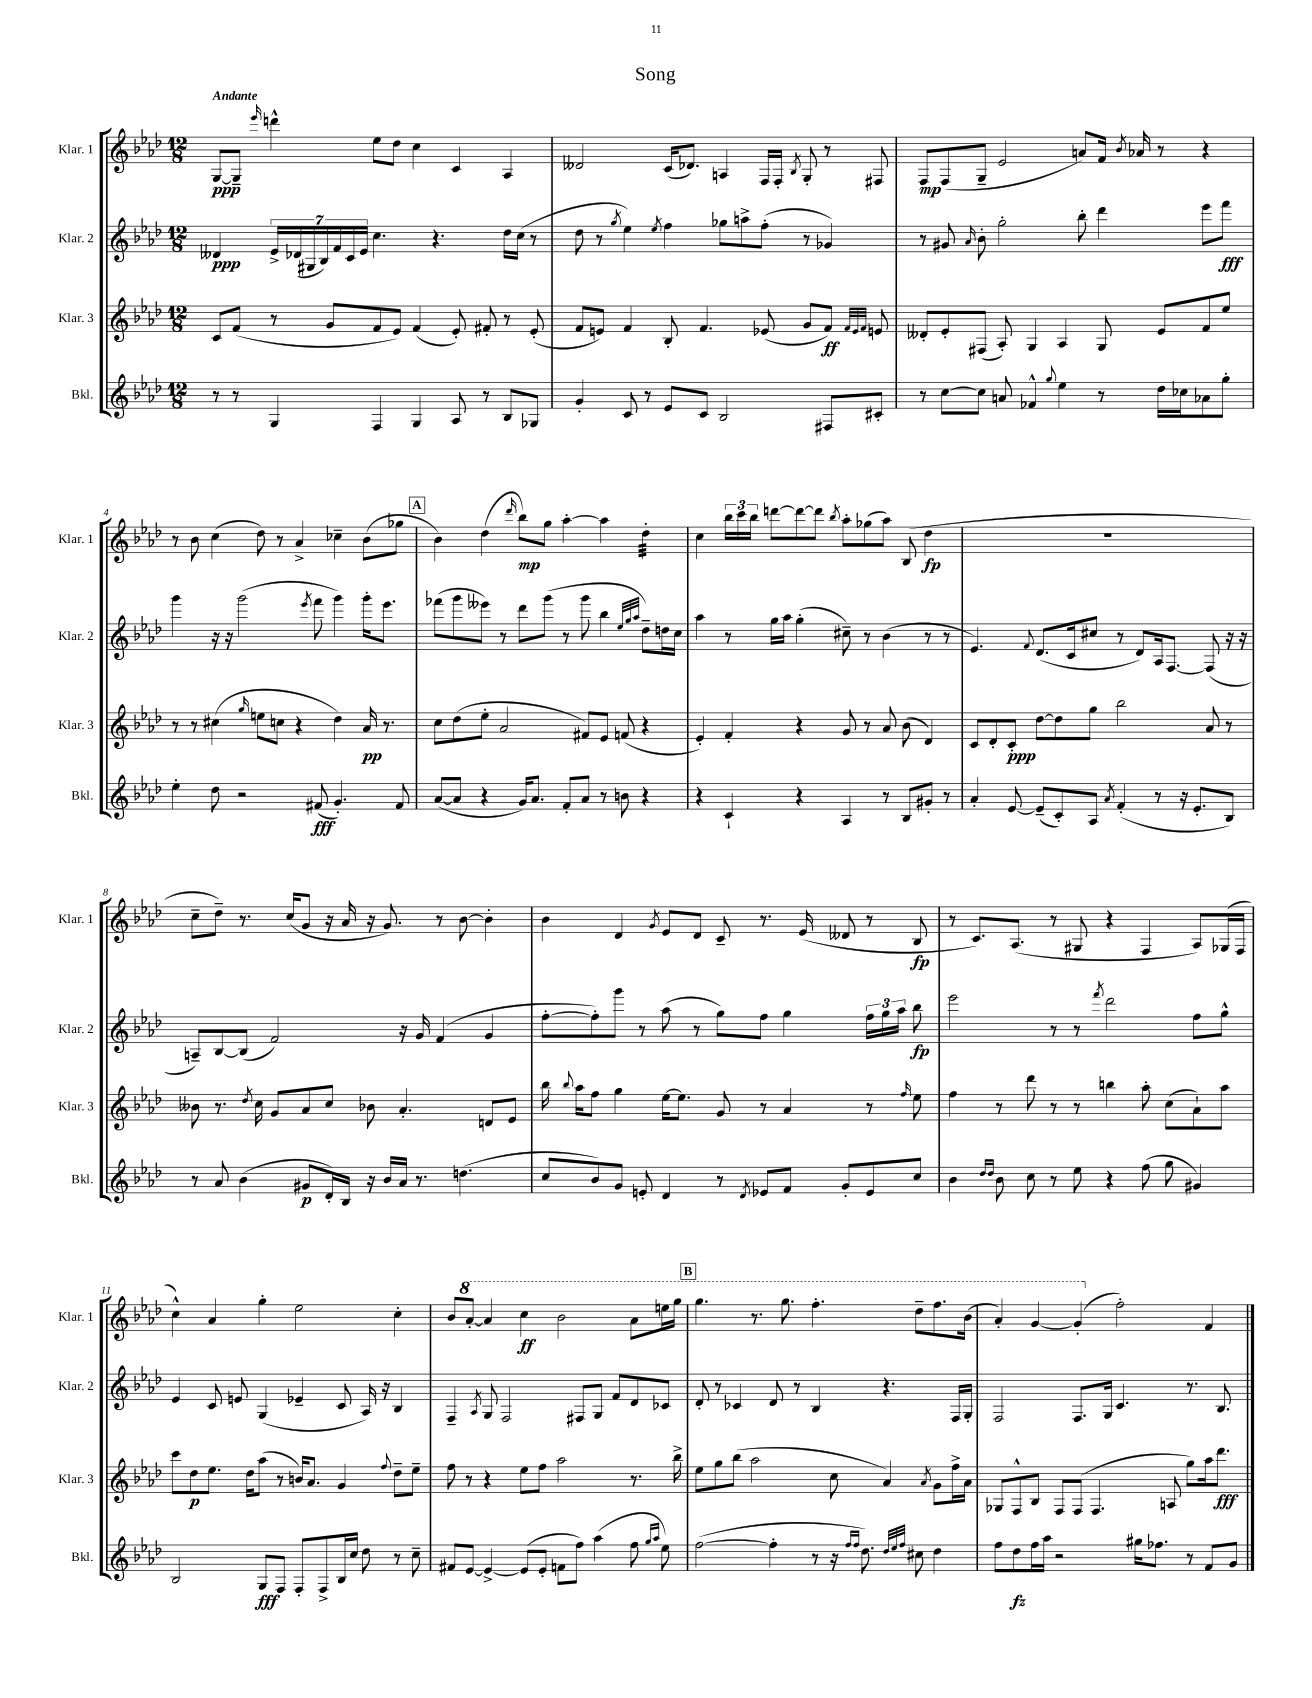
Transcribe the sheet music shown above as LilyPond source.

\header { title = "Song" }
<<
\new StaffGroup <<
\new Staff = "s0" \with { instrumentName = "Klar. 1" shortInstrumentName = "Klar. 1" } {
    \clef treble \key aes \major \numericTimeSignature \time 12/8 \tempo "Andante"
    \autoBeamOff g8[~\ppp g8]-- \grace { ees'''16 } d'''4-^ ees''8[ des''8] c''4 c'4 aes4 |
    deses'2 c'16[( des'8.]) a4 f16[ f16]-. \acciaccatura { bes8 } g8-. r8 fis8 |
    f8[\mp f8( g8]-- ees'2 a'8[) f'16] \acciaccatura { bes'8 } aes'16 r8 r4 |
    r8 bes'8 c''4( des''8) r8 aes'4-> ces''4-- bes'8[( ges''8] |
    \mark \markup { \box "A" } bes'4) des''4( \grace { des'''16 } bes''8[\mp) g''8] aes''4~-. aes''4 des''4:32-. |
    c''4 \tuplet 3/2 { bes''16[ c'''16 bes''16] } d'''8[~ d'''8~ d'''8] \acciaccatura { bes''8 } aes''8[-. ges''8( aes''8]) bes8( des''4\fp |
    R1. |
    c''8[-- des''8]--) r8. c''16[( g'8] r16 aes'16 r16 g'8.) r8 bes'8~ bes'4-. |
    bes'4 des'4 \acciaccatura { g'8 } ees'8[ des'8] c'8-- r8. ees'16( deses'8 r8 bes8\fp |
    r8 c'8.[) aes8.]( r8 gis8 r4 f4 aes8[) ges16( f16] |
    c''4-^) aes'4 g''4-. ees''2 c''4-. |
    bes'8[ \ottava #1 aes''8]~-. aes''4 c'''4\ff bes''2 aes''8[ e'''16 g'''16] |
    \mark \markup { \box "B" } g'''4. r8. g'''8. f'''4.-. des'''8[-- f'''8. bes''16]( |
    aes''4-.) g''4~ g''4-.( \ottava #0 f''2-.) f'4 \bar "|." |
}
\new Staff = "s1" \with { instrumentName = "Klar. 2" shortInstrumentName = "Klar. 2" } {
    \clef treble \key aes \major \numericTimeSignature \time 12/8
    \autoBeamOff deses'4\ppp \tuplet 7/4 { ees'16[-> des'16( gis16 bes16) f'16 c'16 ees'16] } c''4. r4. des''16[ c''16]( r8 |
    des''8 r8 \acciaccatura { g''8 } ees''4) \acciaccatura { ees''8 } f''4 ges''8[ a''8-> f''8]-.( r8 ges'4) |
    r8 gis'8 \grace { aes'16 } bes'8-. g''2-. bes''8-. des'''4 ees'''8[ f'''8]\fff |
    g'''4 r16 r16 g'''2( \acciaccatura { ees'''8 } f'''8 g'''4) g'''16[-. ees'''8.] |
    \mark \markup { \box "A" } fes'''8[( g'''8 eeses'''8]) r8 des'''8[ g'''8]( r8 g'''8 bes''4 \grace { ees''32[ g''32 aes''32] } des''8[--) d''16 c''16] |
    aes''4 r8 g''16[ aes''16] g''4-.( cis''8--) r8 bes'4( r8 r8 |
    ees'4.) \appoggiatura { f'8 } des'8.[( c'16 cis''8] r8 des'8[) aes16 f8.]~ f8( r16 r16 |
    a8[--) bes8~ bes8]( f'2) r16 g'16 f'4( g'4 |
    f''8[~-. f''8-.) g'''8] r8 aes''8( r8 g''8[) f''8] g''4 \tuplet 3/2 { f''16[ g''16 aes''16] } bes''8\fp |
    ees'''2 r8 r8 \acciaccatura { f'''8 } des'''2 f''8[ g''8]-^ |
    ees'4 c'8 e'8 g4( ees'4-- c'8 aes16) r16 bes4 |
    f4-- \acciaccatura { aes8 } g8 f2 fis8[ g8] f'8[ des'8 ces'8] |
    \mark \markup { \box "B" } des'8-. r8 ces'4 des'8 r8 bes4 r4. f16[ g16]-. |
    f2 f8.[ g16] c'4. r8. bes8. \bar "|." |
}
\new Staff = "s2" \with { instrumentName = "Klar. 3" shortInstrumentName = "Klar. 3" } {
    \clef treble \key aes \major \numericTimeSignature \time 12/8
    \autoBeamOff c'8[ f'8]( r8 g'8[ f'8 ees'8]) f'4( ees'8-.) fis'8-. r8 ees'8-.( |
    f'8[ e'8]) f'4 bes8-. f'4. ees'8( g'8[ f'8]\ff) \grace { f'32[ ees'32 f'32] } e'8 |
    deses'8[-. ees'8-. fis8]( aes8-.) g4 aes4 g8 ees'8[ f'8 ees''8] |
    r8 r8 cis''4( \grace { g''16 } e''8[ c''8] r4 des''4) aes'16\pp r8. |
    \mark \markup { \box "A" } c''8[ des''8( ees''8]-. aes'2 fis'8[) ees'8] f'8( r4 |
    ees'4-.) f'4-. r4 g'8 r8 aes'8 bes'8( des'4) |
    c'8[ des'8-. c'8]-.\ppp des''8[~ des''8 g''8] bes''2 aes'8 r8 |
    beses'8 r8. \acciaccatura { des''8 } c''16 g'8[ aes'8 c''8] bes'8 aes'4.-. d'8[ ees'8] |
    bes''16 \appoggiatura { bes''8 } aes''16[ f''8] g''4 ees''16[~ ees''8.] g'8 r8 aes'4 r8 \grace { f''16 } ees''8 |
    f''4 r8 des'''8 r8 r8 b''4 aes''8-. c''8[( aes'8-!) aes''8] |
    c'''8[ des''8\p ees''8.] des''16[ aes''8]( r8 b'16[) aes'8.] g'4 \appoggiatura { f''8 } des''8[-- ees''8]-- |
    f''8 r8 r4 ees''8[ f''8] aes''2 r8. bes''16-> |
    \mark \markup { \box "B" } ees''8[ g''8 bes''8]( aes''2 c''8 aes'4) \acciaccatura { aes'8 } g'8[ f''16-> aes'16] |
    ges8[ f8-^ bes8] f8[ f8]( f4. a8 g''8[) aes''16 des'''8.]\fff \bar "|." |
}
\new Staff = "s3" \with { instrumentName = "Bkl." shortInstrumentName = "Bkl." } {
    \clef treble \key aes \major \numericTimeSignature \time 12/8
    \autoBeamOff r8 r8 g4 f4 g4 aes8 r8 bes8[ ges8] |
    g'4-. c'8 r8 ees'8[ c'8] bes2 fis8[ cis'8]-. |
    r8 c''8[~ c''8] a'8 fes'4-^ \appoggiatura { g''8 } ees''4 r8 des''16[ ces''16 aes'8 g''8]-. |
    ees''4-. des''8 r2 fis'8\fff( g'4.-.) fis'8 |
    \mark \markup { \box "A" } aes'8[~( aes'8] r4 g'16[) aes'8.] f'8[-. aes'8] r8 b'8 r4 |
    r4 c'4-! r4 aes4 r8 bes8[ gis'8]-. r8 |
    aes'4-. ees'8~ ees'8[--( c'8-.) aes8] \acciaccatura { aes'8 } f'4-.( r8 r16 ees'8.[-. bes8]) |
    r8 aes'8 bes'4( gis'8[\p des'16-.) bes16] r16 bes'16[ aes'16] r8. d''4.( |
    c''8[ bes'8) g'8] e'8-. des'4 r8 \acciaccatura { des'8 } ees'8[ f'8] g'8[-. ees'8 c''8] |
    bes'4 \grace { des''16[ des''16] } bes'8 c''8 r8 ees''8 r4 f''8( g''8 gis'4) |
    bes2 g8[\fff f8] f8[-. f8-> bes16 c''16] des''8 r8 c''8-- |
    fis'8[ ees'8]~ ees'4~-> ees'8[( ees'8]-. f'8[ f''8]) aes''4( f''8 \grace { g''16[ aes''16] } ees''8) |
    \mark \markup { \box "B" } f''2~( f''4-. r8 r16 \grace { f''16[ f''16] } des''8.) \grace { des''32[ ees''32 f''32] } cis''8 des''4 |
    f''8[ des''8\fz f''16 aes''16] r2 gis''16[ fes''8.] r8 f'8[ g'8] \bar "|." |
}
>>
>>
